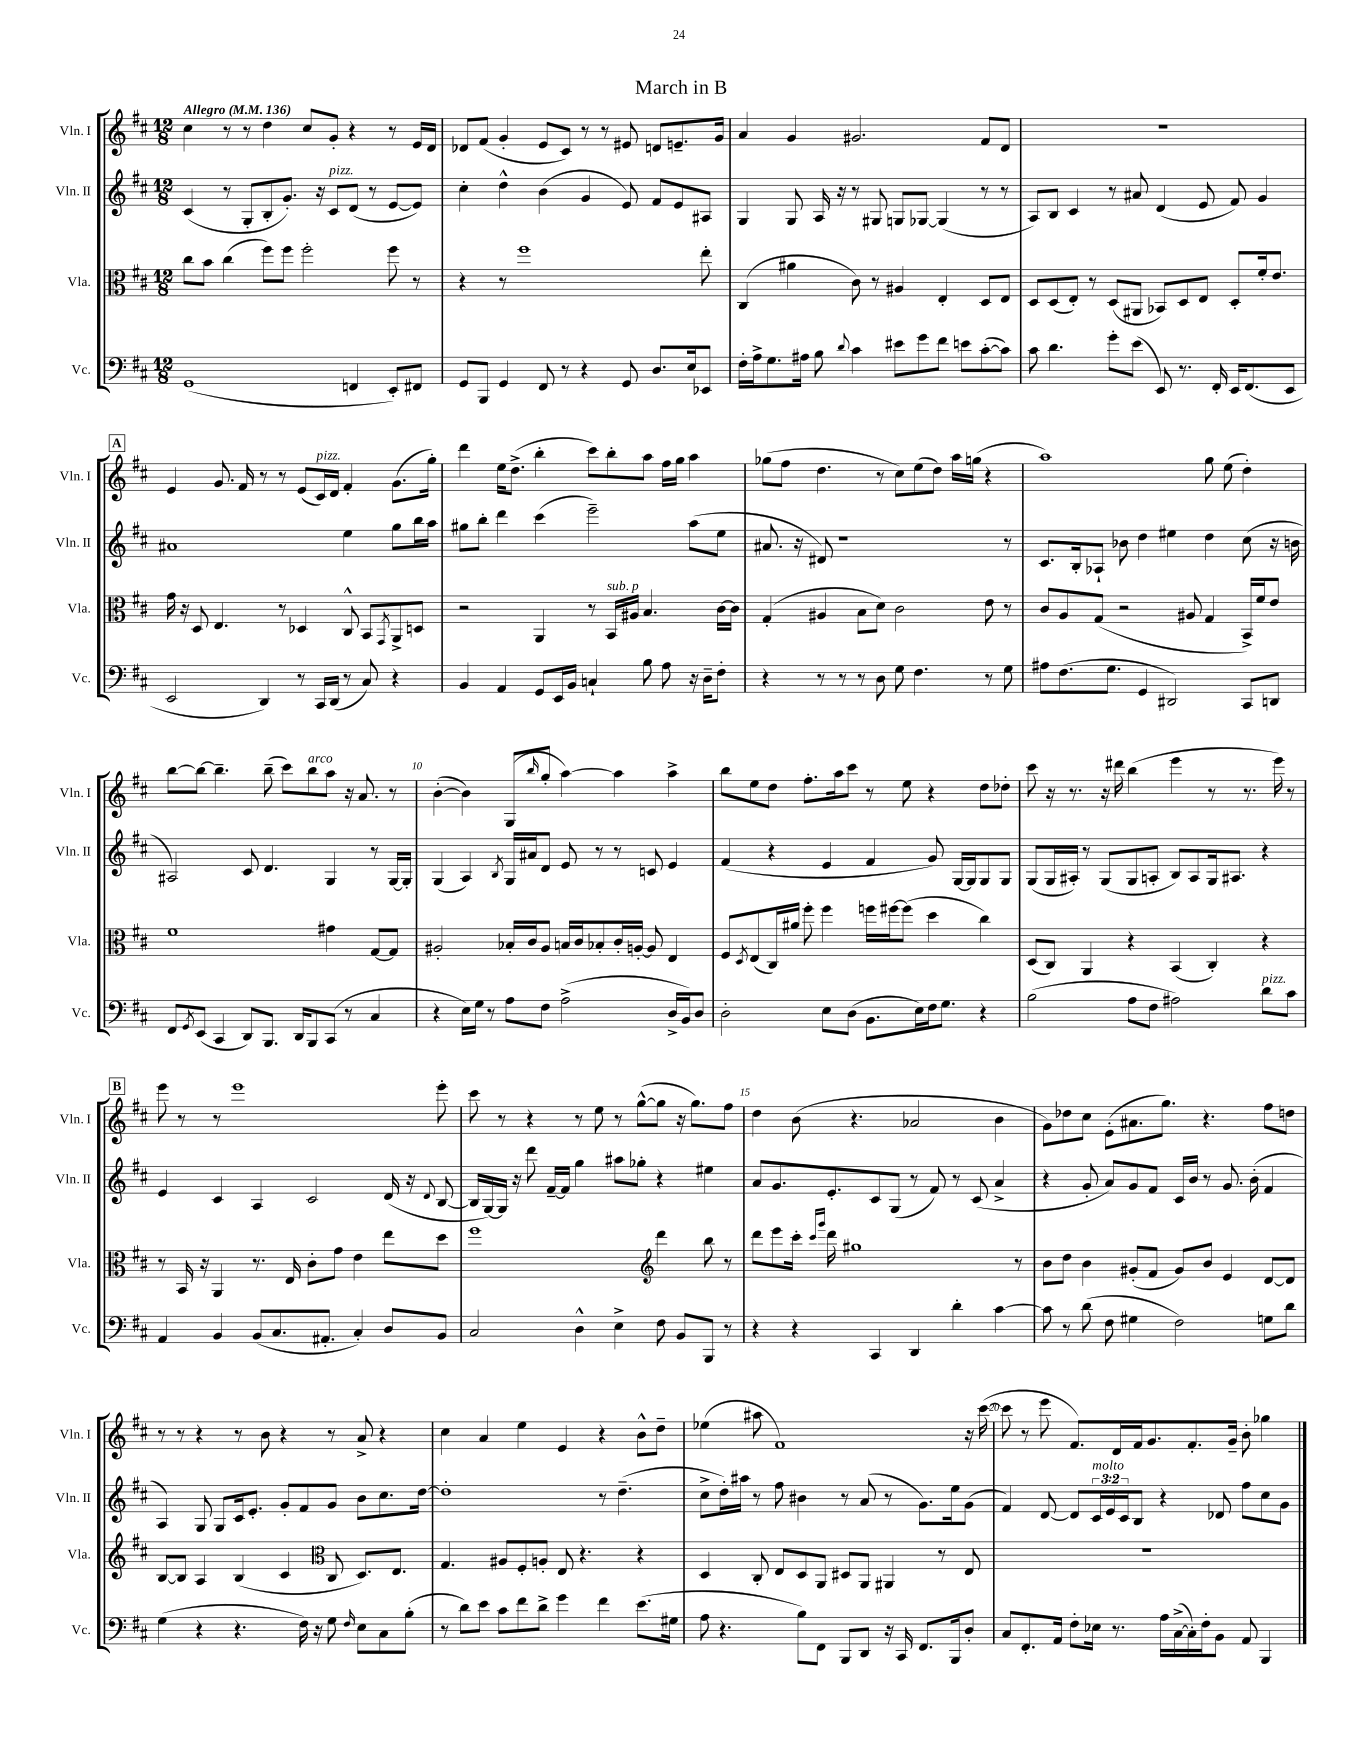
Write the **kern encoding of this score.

**kern	**kern	**kern	**kern
*part4	*part3	*part2	*part1
*staff4	*staff3	*staff2	*staff1
*I"Vc.	*I"Vla.	*I"Vln. II	*I"Vln. I
*I'Vc.	*I'Vla.	*I'Vln. II	*I'Vln. I
*clefF4	*clefC3	*clefG2	*clefG2
*k[f#c#]	*k[f#c#]	*k[f#c#]	*k[f#c#]
*M12/8	*M12/8	*M12/8	*M12/8
*MM136	*MM136	*MM136	*MM136
=1	=1	=1	=1
!	!	!	!LO:TX:a:B:t=Allegro
(1GG	8cc#\L	(4c#/	4cc#\
.	8b\J	.	.
.	(4cc#\	8r	8r
.	.	8G'/L	8r
.	8ff#\L)	8B'/	4dd\
.	8ff#\J	8.g'/J)	.
.	2ff#'\	.	8cc#/L
.	.	16r	.
!	!	!LO:TX:a:i:t=pizz.	!
.	.	8c#/L	8g'/J
4FFn/	.	(8d/J	4r
.	.	8r	.
8EE'/L)	8ff#\	[8e/L	8r
8FF#X/J	8r	8e/J])	16e/LL
.	.	.	16d/JJ
=2	=2	=2	=2
8GG/L	4r	4cc#'\	8d-X/L
8BBB/J	.	.	(8f#/J
4GG/	8r	4dd^^\	4g'/
.	1ff#	.	.
8FF#/	.	(4b\	8e/L
8r	.	.	8c#/J)
4r	.	4g/	8r
.	.	.	8r
8GG/	.	8e/)	8e#X/
8.D/L	.	8f#/L	8dn/L
.	.	8e/	8.en~/
16E/k	.	.	.
8EE-X/J	8ee'\	8A#X/J	.
.	.	.	16g/Jk
=3	=3	=3	=3
16F#'\LL	(4C#/	4G/	4a/
16A^\J	.	.	.
8.G\	.	.	.
.	4a#X\	8G/	4g/
16A#X\Jk	.	.	.
8B\	.	16A/	.
.	.	16r	.
8qqd/	.	.	.
4c#\	8c#\)	8r	2.g#X/
.	8r	8G#X/	.
8e#X\L	4A#X/	8Gn/L	.
8g\	.	[8G-X/J	.
8f#\J	4E'/	(4G-/]	.
8en\L	.	.	.
([8c#'\	8D/L	8r	8f#/L
8c#\J])	8E/J	8r	8d/J
=4	=4	=4	=4
8c#\	8D/L	8A/L)	1.r
4.d\	(8D/	8B/J	.
.	8E'/J)	4c#/	.
.	8r	.	.
8g'\L	(8D/L	8r	.
(8e\J	8AA#X/J	8a#X/	.
8EE/)	8BB-X/L)	(4d/	.
8.r	8D/	.	.
.	8E/J	8e/	.
16FF#'/	.	.	.
16EE/KL	8D'/L	8f#/)	.
(8.FF#/	.	.	.
.	16f#'/k	4g/	.
.	8.e/J	.	.
8EE/J	.	.	.
!!LO:LB:g=z
!!LO:REH:place=s1:t=A
=5	=5	=5	=5
2EE/	16g\	1a#X	4e/
.	16r	.	.
.	8D/	.	.
.	4.E/	.	8.g/
.	.	.	16f#/
4DD/)	.	.	8r
.	8r	.	8r
8r	4D-X/	.	(8e/L
!	!	!	!LO:TX:a:i:t=pizz.
16CC#/LL	.	.	16c#/L)
(16DD/JJ	.	.	16d/JJ
8r	8C#^^/	4ee\	4f#'/
8C#/)	8BB/L	.	.
.	8qGG/	.	.
4r	8AA^/	8gg\L	(8.g\L
.	8Dn/J	16bb\L	.
.	.	16aa\JJ	16gg'\Jk)
=6	=6	=6	=6
4BB/	2r	8gg#X\L	4ddd\
.	.	8bb'\J	.
4AA/	.	4ddd\	16ee\KL
.	.	.	(8.dd^\J
8GG/L	4AA/	(4ccc#\	4bb'\
16EE/L	.	.	.
16BB/JJ	.	.	.
4Cn`/	8r	2eee~\)	8ccc#\L)
!	!LO:TX:a:i:t=sub. p	!	!
.	16BB/LL	.	8bb'\
.	16A#X/JJ	.	.
8B\	4.B/	.	8aa\J
8A\	.	.	16ff#\LL
.	.	.	16gg\JJ
16r	.	(8aa\L	4aa\
16D~\KL	.	.	.
8F#'\J	[16c#\LL	8ee\J	.
.	16c#\JJ]	.	.
=7	=7	=7	=7
4r	(4G'/	8.a#X/	(8gg-X\L
.	.	.	8ff#\J
.	.	16r	.
8r	4A#X/	8d#X/)	4.dd\
8r	.	1r	.
8r	8B\L	.	.
8D\	8d\J)	.	8r
8G\	2c#\	.	8cc#\L)
4.F#\	.	.	(8ee\
.	.	.	8dd\J)
.	.	.	16aa\LL
.	.	.	(16ggn\JJ
8r	8e\	.	4r
8G\	8r	8r	.
=8	=8	=8	=8
8A#X\L	8c#/L	8.c#/L	1aa)
(8.F#\	8A/	.	.
.	.	16B'/k	.
.	(8G/J	8A-X`/J	.
8.G\J	.	.	.
.	2r	8b-X\	.
4GG/	.	4dd\	.
2DD#X/)	.	4ee#X\	.
.	8A#X/	.	.
.	4G/	4dd\	8gg\
.	.	.	(8ee\
8CC#/L	16BB^/LL)	(8cc#\	4dd'\)
.	16f#/J	.	.
8DDn/J	8e/J	16r	.
.	.	16bn\	.
!!LO:LB:g=z
=9	=9	=9	=9
8FF#/L	1f#	2A#X/)	[8bb\L
8qGG/	.	.	.
(8EE/J	.	.	8bb\J_
4CC#/	.	.	4.bb~\]
8DD/L)	.	8c#/	.
8.BBB/J	.	4.d/	(8bb~\
.	.	.	8ccc#\L)
16DD/KL	.	.	.
!	!	!	!LO:TX:a:i:t=arco
8BBB/	.	.	8bb\
(8CC#/J	4g#X\	4G/	8aa\J
8r	.	.	16r
.	.	.	8.a/
4C#/	[8G/L	8r	.
.	8G/J]	[16G/LL	8r
.	.	16G'/JJ]	.
=10	=10	=10	=10
4r	2A#X'/	(4G/	([4b'\
16E\LL)	.	4A/)	4b\])
16G\JJ	.	.	.
8r	.	.	.
.	.	8qB/	.
8A\L	16B-X'/LL	16G/LL	(8G/L
.	16c#/J	16a#X/J	.
.	.	.	16qqbb/
8F#\J	8A#/J	8d/J	8gg'/J
(2A^\	16Bn/LL	8e/	[4aa\)
.	16c#/J	.	.
.	8B-X'/	8r	.
.	16c#'/L	8r	4aa\]
.	[16An'/JJ	.	.
.	8A/]	8cn/	.
16D^/LL	4E/	4e/	4aa^\
16BB/J)	.	.	.
8D/J	.	.	.
=11	=11	=11	=11
2D'\	8F#/L	(4f#/	8bb\L
.	8qD/	.	.
.	(8E/	.	8ee\
.	16C#/L)	4r	8dd\J
.	16a#X/JJ	.	.
.	8ff#'\	.	8.ff#'\L
8E\L	4ff#\	4e/	.
.	.	.	16aa\k
(8D\J	.	.	8ccc#\J
8.BB\L	16ffn\LL	4f#/	8r
.	[16ff#X\J	.	.
.	(8ff#\J]	.	8ee\
16E\L)	.	.	.
16F#\J	4dd\	8g/)	4r
8.G\J	.	.	.
.	.	[16G/LL	.
.	.	16G/J]	.
4r	4cc#\)	8G/	8dd\L
.	.	8G/J	8dd-X'\J
=12	=12	=12	=12
(2B\	(8D/L	(8G/L	8ccc#\
.	8C#/J)	16G/L	16r
.	.	16A#X'/JJ)	8.r
.	4AA/	8r	.
.	.	(8G/L	16r
.	.	.	16ddd#X\
8A\L	4r	8G/	(4bb\
8F#\J	.	8An'/J	.
2A#X\)	(4BB/	8B/L)	4eee\
.	.	8A/	.
.	4C#'/)	16G/k	8r
.	.	8.A#X/J	.
.	.	.	8.r
!LO:TX:a:i:t=pizz.	!	!	!
8d\L	4r	4r	.
.	.	.	16eee\)
8c#\J	.	.	8r
!!LO:LB:g=z
!!LO:REH:place=s1:t=B
=13	=13	=13	=13
4AA/	8r	4e/	8eee\
.	16BB/	.	8r
.	16r	.	.
4BB/	4AA/	4c#/	8r
.	.	.	1eee
(8BB/L	8.r	4A/	.
8.C#/	.	.	.
.	16E/	.	.
.	8c#'\L	2c#/	.
8.AA#X'/J	.	.	.
.	8g\J	.	.
4C#'/)	4e\	.	.
8D/L	8ee\L	(16d/	.
.	.	16r	.
.	.	8qqd/	.
8BB/J	8dd\J	[8B/	8eee'\
=14	=14	=14	=14
2C#/	1ff#	16B/LL]	8ccc#\
.	.	[16G/)	.
.	.	16G/JJ]	8r
.	.	16r	.
.	.	8ddd\	4r
.	.	[16f#~/LL	.
.	.	16f#/JJ]	.
4D^^\	.	4gg\	8r
.	.	.	8ee\
4E^\	.	8aa#X\L	8r
.	.	8gg-X'\J	([8gg^^\L
*	*clefG2	*	*
8F#\	4ddd\	4r	8gg\J]
8BB/L	.	.	16r
.	.	.	8.gg\L)
8BBB/J	8bb\	4ee#X\	.
8r	8r	.	8ff#\J
=15	=15	=15	=15
4r	8ddd\L	8a/L	4dd\
.	8eee\	8.g/	.
4r	16ccc#'\Jk	.	(8b\
.	16qqccc#/LL	.	.
.	16qqggg/JJ	.	.
.	16ddd\	8.e'/	.
.	1gg#X	.	4.r
4CC#/	.	8c#/	.
.	.	(8G/J	.
4DD/	.	8r	2a-X/
.	.	8f#/)	.
4d'\	.	8r	.
.	.	(8c#/	.
[4c#\	.	4a^/	4b\
.	8r	.	.
=16	=16	=16	=16
8c#\]	8b\L	4r	8g\L)
8r	8dd\J	.	8dd-X\
(8d\	4b\	8g'/	8cc#\J
8F#\	.	8a/L)	(8e'\L
4G#X\	(8g#X'/L	8g/	8.a#X\
.	8f#/J	8f#/J	.
.	.	.	8.gg\J)
2F#\)	8g#/L)	16c#/LL	.
.	.	16b/JJ	.
.	8b/J	8r	4.r
.	4e/	8.g/	.
.	.	(16b'\	.
8Gn\L	[8d/L	4f#/	8ff#\L
8d\J	8d/J]	.	8ddn\J
!!LO:LB:g=z
=17	=17	=17	=17
(4G\	[8B/L	4A/)	8r
.	8B/J]	.	8r
4r	4A/	8G/	4r
.	.	8G/L	.
4.r	(4B/	16c#/k	8r
.	.	8.e'/J	.
.	.	.	8b\
.	4c#/	8g'/L	4r
16F#\)	.	8f#/	.
16r	.	.	.
*	*clefC3	*	*
8G\	8C#/	8g/J	8r
16qqF#/	.	.	.
8E\L	8.D/L)	8b\L	8a^/
8C#\	.	8.cc#\	4r
.	8.E/J	.	.
(8B'\J	.	.	.
.	.	[16dd\Jk	.
=18	=18	=18	=18
8r	4.G/	1dd']	4cc#\
8d\L)	.	.	.
8e\J	.	.	4a/
8c#\L	8A#X/L	.	.
8f#\	8F#'/	.	4ee\
8d^\J	8An'/J	.	.
4g\	8E/	.	4e/
.	4.r	.	.
4f#\	.	8r	4r
.	.	(4.dd~\	.
(8.e\L	4r	.	8b^^\L
.	.	.	8dd~\J
16G#X\Jk	.	.	.
=19	=19	=19	=19
8A\	4D/	8cc#^\L	(4ee-X\
4.r	.	16dd'\L)	.
.	.	16aa#X\JJ	.
.	8C#'/	8r	8aa#X\
.	8E/L	8ff#\	1f#)
8B\L)	8D/	4b#X\	.
8FF#\J	8AA/J	.	.
8BBB/L	8D#X/L	8r	.
8DD/J	8AA/J	(8a/	.
16r	4AA#X/	8r	.
16CC#/	.	.	.
8.FF#/L	.	8.g\L)	.
.	8r	.	.
16BBB/k	.	16ee\k	.
8D'/J	8E/	(8g\J	16r
.	.	.	([16ccc#\
=20	=20	=20	=20
8C#/L	1.r	4f#/)	8ccc#\]
8.FF#'/	.	.	8r
.	.	[8d/	8eee\
16AA/Jk	.	.	.
8F#'\L	.	8d/L]	8.f#/L)
!	!	!LO:TX:a:i:t=molto	!
16E-X\Jk	.	24c#/L	.
.	.	24e/	.
8.r	.	.	16d/L
.	.	24c#/J	.
.	.	8B/J	16f#/J
.	.	.	8.g/
16A\LL	.	4r	.
([16C#^\	.	.	.
16C#'\])	.	.	8.f#'/
16F#'\J	.	.	.
8BB\J	.	8d-X/	.
.	.	.	16g~/Jk
8AA/	.	8ff#\L	8b'\
4BBB/	.	8cc#\	4gg-X\
.	.	8g\J	.
==	==	==	==
*-	*-	*-	*-
